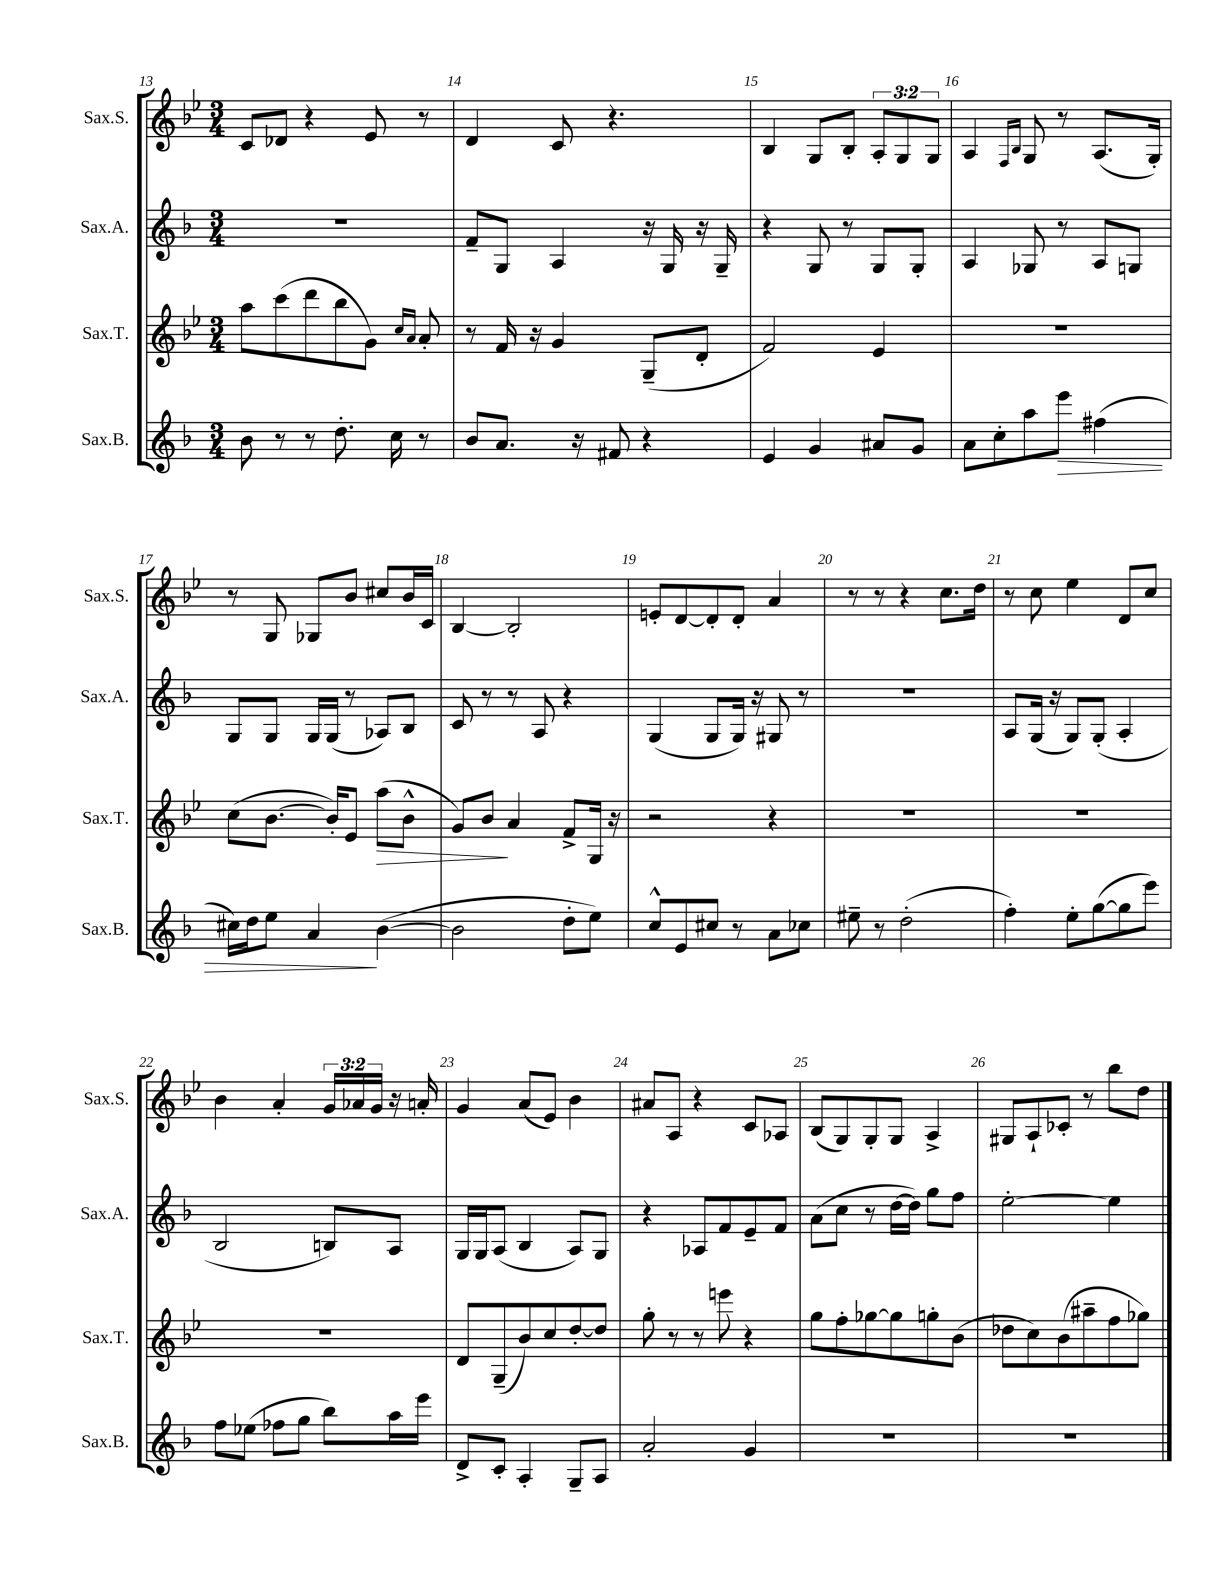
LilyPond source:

<<
\new StaffGroup <<
\new Staff = "s0" \with { instrumentName = "Sax.S." shortInstrumentName = "Sax.S." } {
    \clef treble \key bes \major \numericTimeSignature \time 3/4 \override Staff.TupletNumber.text = #tuplet-number::calc-fraction-text
    c'8 des'8 r4 ees'8 r8 |
    d'4 c'8 r4. |
    bes4 g8 bes8-. \tuplet 3/2 { a8-. g8 g8 } |
    a4 \grace { f16 bes16 } g8 r8 a8.( g16-.) |
    r8 g8 ges8 bes'8 cis''8 bes'16 c'16 |
    bes4~ bes2-. |
    e'8-. d'8~ d'8-. d'8-. a'4 |
    r8 r8 r4 c''8. d''16 |
    r8 c''8 ees''4 d'8 c''8 |
    bes'4 a'4-. \tuplet 3/2 { g'16 aes'16 g'16 } r16 a'16-. |
    g'4 a'8( ees'8) bes'4 |
    ais'8 a8 r4 c'8 aes8 |
    bes8( g8) g8-. g8 a4-> |
    gis8 a8-! ces'8-. r8 bes''8 d''8 \bar "|." |
}
\new Staff = "s1" \with { instrumentName = "Sax.A." shortInstrumentName = "Sax.A." } {
    \clef treble \key f \major \numericTimeSignature \time 3/4
    R2. |
    f'8-- g8 a4 r16 g16 r16 g16-- |
    r4 g8 r8 g8 g8-. |
    a4 ges8 r8 a8 g8 |
    g8 g8 g16 g16( r8 aes8) bes8 |
    c'8 r8 r8 a8 r4 |
    g4( g8 g16) r16 gis8 r8 |
    R2. |
    a8 g16( r16 g8) g8-.( a4-. |
    bes2 b8) a8 |
    g16 g16 a8( bes4 a8) g8 |
    r4 aes8 f'8 e'8-- f'8 |
    a'8( c''8 r8 d''16~ d''16) g''8 f''8 |
    e''2~-. e''4 \bar "|." |
}
\new Staff = "s2" \with { instrumentName = "Sax.T." shortInstrumentName = "Sax.T." } {
    \clef treble \key bes \major \numericTimeSignature \time 3/4
    a''8 c'''8( d'''8 bes''8 g'8) \grace { c''16 a'16 } a'8-. |
    r8 f'16 r16 g'4 g8--( d'8-. |
    f'2) ees'4 |
    R2. |
    c''8( bes'8.~ bes'16-.) ees'8 a''8\>( bes'8-^ |
    g'8) bes'8\! a'4 f'8-> g16 r16 |
    r2 r4 |
    R2. |
    R2. |
    R2. |
    d'8 g8--( bes'8) c''8 d''8~-. d''8 |
    g''8-. r8 r8 e'''8 r4 |
    g''8 f''8-. ges''8~ ges''8 g''8-. bes'8( |
    des''8 c''8) bes'8( ais''8-- f''8 ges''8) \bar "|." |
}
\new Staff = "s3" \with { instrumentName = "Sax.B." shortInstrumentName = "Sax.B." } {
    \clef treble \key f \major \numericTimeSignature \time 3/4
    bes'8 r8 r8 d''8.-. c''16 r8 |
    bes'8 a'8. r16 fis'8 r4 |
    e'4 g'4 ais'8 g'8 |
    a'8 c''8-. a''8 e'''8\> fis''4( |
    cis''16) d''16 e''8 a'4\! bes'4~( |
    bes'2 d''8-. e''8) |
    c''8-^ e'8 cis''8 r8 a'8 ces''8 |
    eis''8-- r8 d''2-.( |
    f''4-.) e''8-. g''8~( g''8 e'''8) |
    f''8 ees''8( fes''8 g''8 bes''8) a''16 e'''16 |
    d'8-> c'8-. a4-. g8-- a8 |
    a'2-. g'4 |
    R2. |
    R2. \bar "|." |
}
>>
>>
\layout { \context { \Score currentBarNumber = #13 \override BarNumber.break-visibility = ##(#f #t #t) barNumberVisibility = #all-bar-numbers-visible } }
